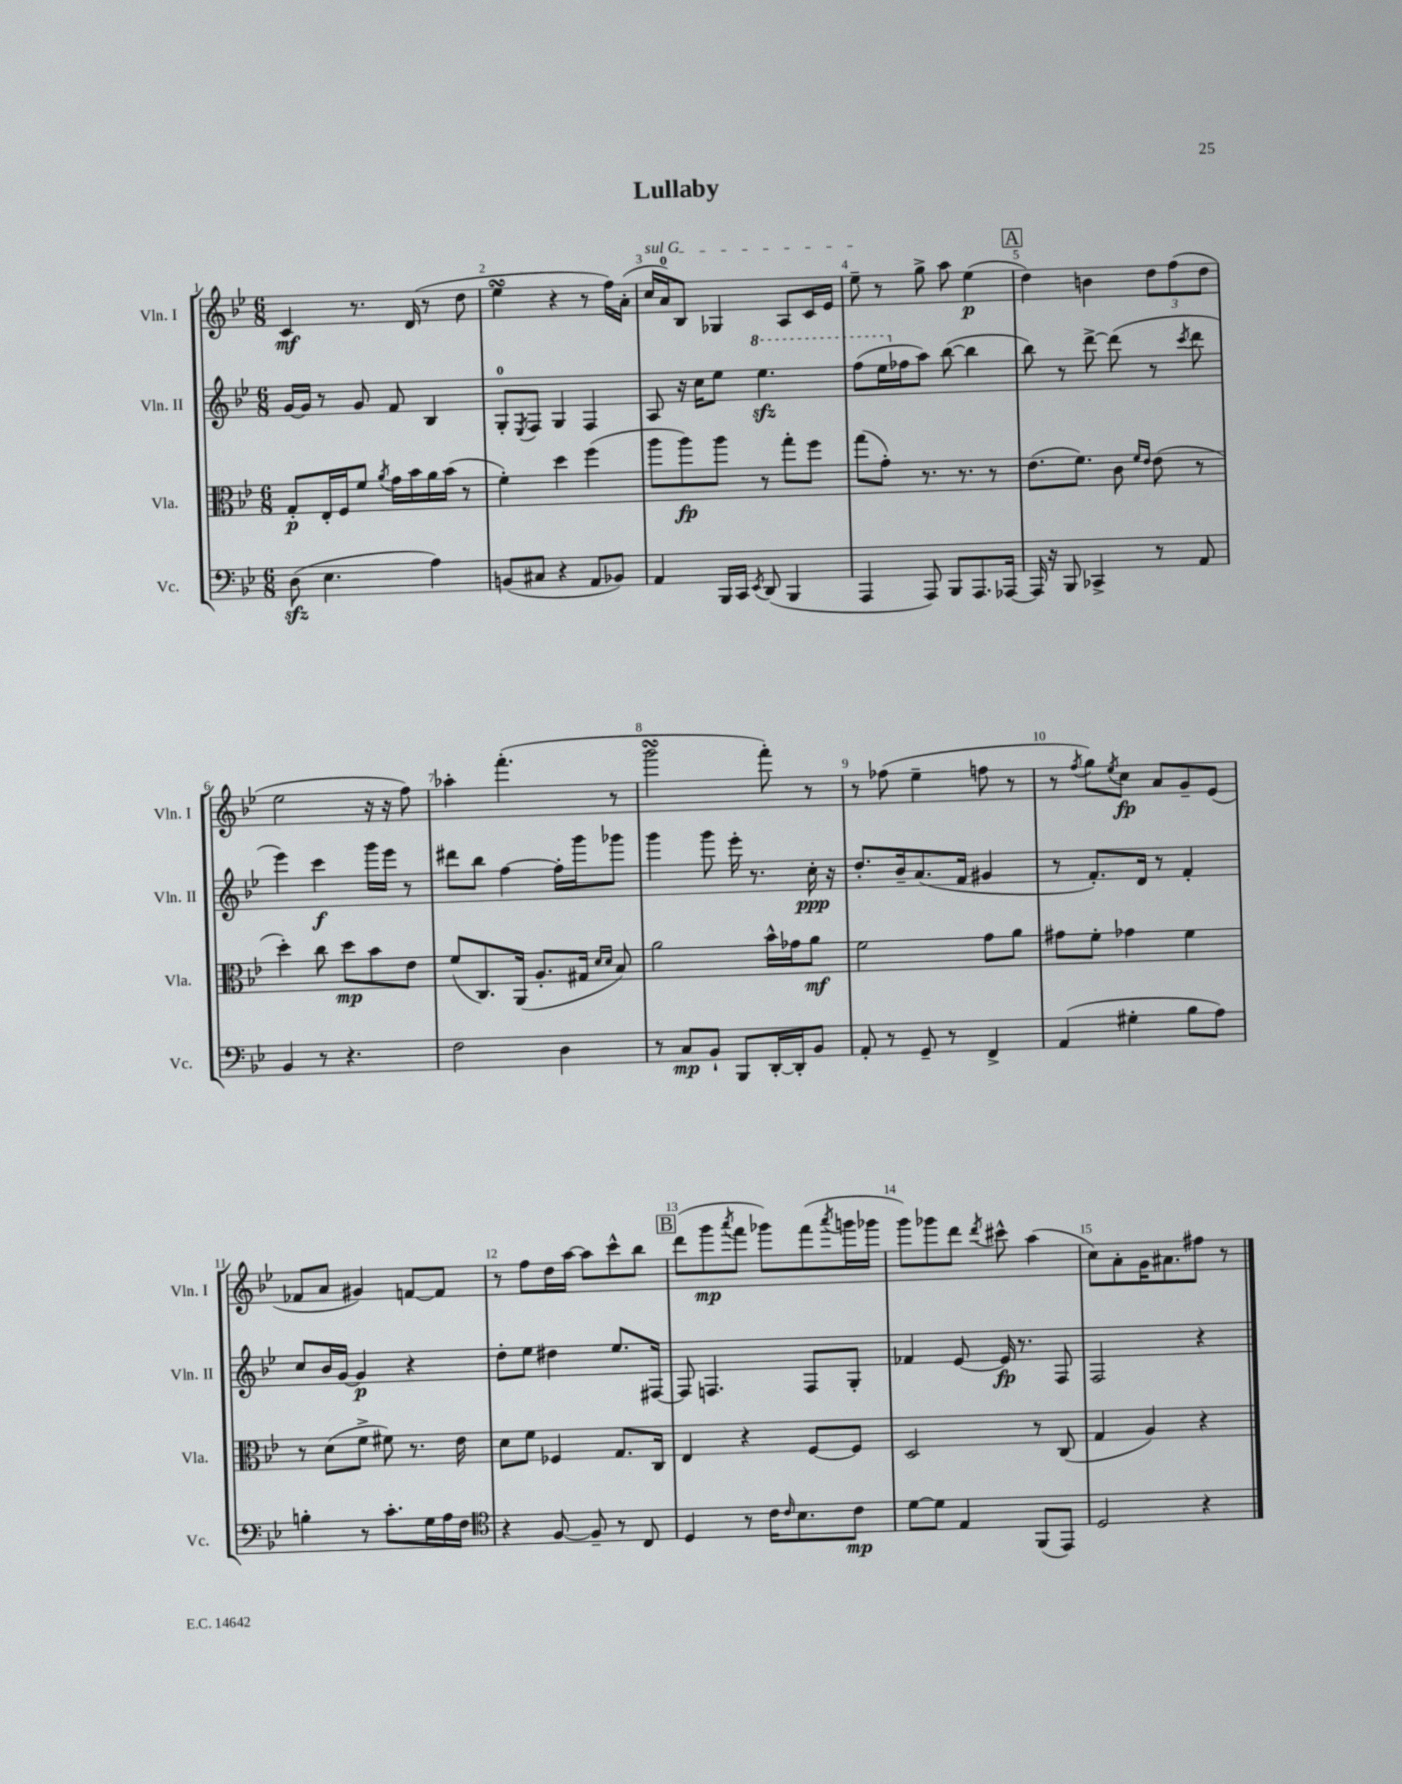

**kern	**kern	**kern	**kern
*staff4	*staff3	*staff2	*staff1
*clefF4	*clefC3	*clefG2	*clefG2
*k[b-e-]	*k[b-e-]	*k[b-e-]	*k[b-e-]
*M6/8	*M6/8	*M6/8	*M6/8
(8D	8G'	[16g	4c
.	.	16g]	.
4.E-	16E-'	8r	.
.	16F	.	.
.	8f	8g	8.r
.	8qa	.	.
.	16g	8f	.
.	16b-	.	(16d
4A)	16a	4B-	8r
.	(16b-	.	.
.	8r	.	8dd
=	=	=	=
(8BB	4f')	8G'	4ee-
.	.	8qE-	.
8C#	.	8F	.
4r	4dd	4G	4r
8AA	(4ff	4F	8r
8BB-)	.	.	16ff)
.	.	.	(16a'
=	=	=	=
4AA	8aa	8A	16cc
.	.	.	16a)
.	8aa)	16r	8B-
.	.	16cc	.
16BBB-	8aa	8ee-	4G-
16CC	.	.	.
8qEE-	.	.	.
(8DD	8r	4.eee-	.
4BBB-	8gg'	.	8A
.	8ff	.	16c
.	.	.	16e-
=	=	=	=
4AAA	(8gg	(8fff	8ee-~
.	8g')	16eee-	8r
.	.	16ff-	.
8AAA)	8.r	8aa)	8gg^
8BBB-	.	([8bb-	8aa
.	8.r	.	.
8.AAA	.	4bb-]	(4ee-
.	8r	.	.
[16AAA-	.	.	.
=	=	=	=
16AAA-]	(8.e-	8bb-)	4dd)
16r	.	.	.
8BBB-	.	8r	.
.	8.f)	.	.
4CC-^	.	[8ddd^	4b
.	8c	(8ddd]	.
.	16qqf	.	.
.	16qqe-	.	.
8r	(8e-	8r	12dd
.	.	.	(12ff
.	.	8qccc	.
8AA	8r	8ddd	.
.	.	.	12dd
=	=	=	=
4BB-	4dd')	4eee-)	2ee-
8r	8cc	4ccc	.
4.r	8dd	.	.
.	8b-	16ggg	16r
.	.	16eee-	16r
.	8e-	8r	8ff)
=	=	=	=
2F	(8f	8ddd#	4aa-'
.	8.C)	8bb-	.
.	.	[4ff	(4.fff'
.	(16AA	.	.
.	8.A'	.	.
4D	.	16ff']	.
.	16G#	16ggg	.
.	16qqd	.	.
.	16qqd	.	.
.	8B-)	8ggg-	8r
=	=	=	=
8r	2a	4ggg	2ggg
8C	.	.	.
8BB-`	.	8ggg	.
8BBB-	.	16eee-'	.
.	.	8.r	.
[16DD'	16b-^^	.	8fff')
16DD']	16g-	.	.
8BB-	8a	16cc'	8r
.	.	16r	.
=	=	=	=
8AA'	2f	8.dd'	8r
8r	.	.	(8ff-
.	.	16b-~	.
8GG~	.	(8.a	4ee-~
8r	.	.	.
.	.	16f	.
4FF^	8g	4g#	8ff
.	8a	.	8r
=	=	=	=
(4AA	8g#	8r	8r
.	.	.	8qff
.	8f'	8.f')	8gg)
.	.	.	8qee-
4G#'	4g-	.	8cc
.	.	16d	.
.	.	8r	8a
8B-	4f	4f'	8g~
8A)	.	.	(8e-
=	=	=	=
4B'	8r	8cc	8f-
.	(8d	16b-	8a
.	.	[16g	.
8r	8f^	4g]	4g#)
8.c'	8f#)	.	.
.	8.r	4r	[8f
16G	.	.	.
16A	.	.	8f]
16F	16e-	.	.
=	=	=	=
*clefC4	*	*	*
4r	8d	8dd'	8r
.	8f	8ee-	8ff
[8F	4F-	4dd#	16dd
.	.	.	[16aa
8F~]	.	.	8aa]
8r	8.G	8.ee-	8ccc^^
8C	.	.	8bb-
.	16C	[16F#	.
=	=	=	=
4D	4E-	8F#]	(8ddd
.	.	4.F	8ggg
.	.	.	8qaaa
8r	4r	.	8fff
16c	.	.	8ggg-)
16qqc	.	.	.
8.B-	.	.	.
.	[8F	8F	(8fff
.	.	.	8qaaa
8c	8F]	8G'	16ggg
.	.	.	16ggg-
=	=	=	=
[8d	2D	4f-	8ggg)
8d]	.	.	8ggg-
4E-	.	[8e-	8ddd
.	.	.	8qddd
.	.	16e-]	8ccc#^^
.	.	8.r	.
(8FF	8r	.	(4aa
8EE-)	(8C	8F	.
=	=	=	=
2D	4G	2F	8cc)
.	.	.	8a'
.	4A)	.	16g
.	.	.	8.a#
4r	4r	4r	8ff#
.	.	.	8r
==	==	==	==
*-	*-	*-	*-
